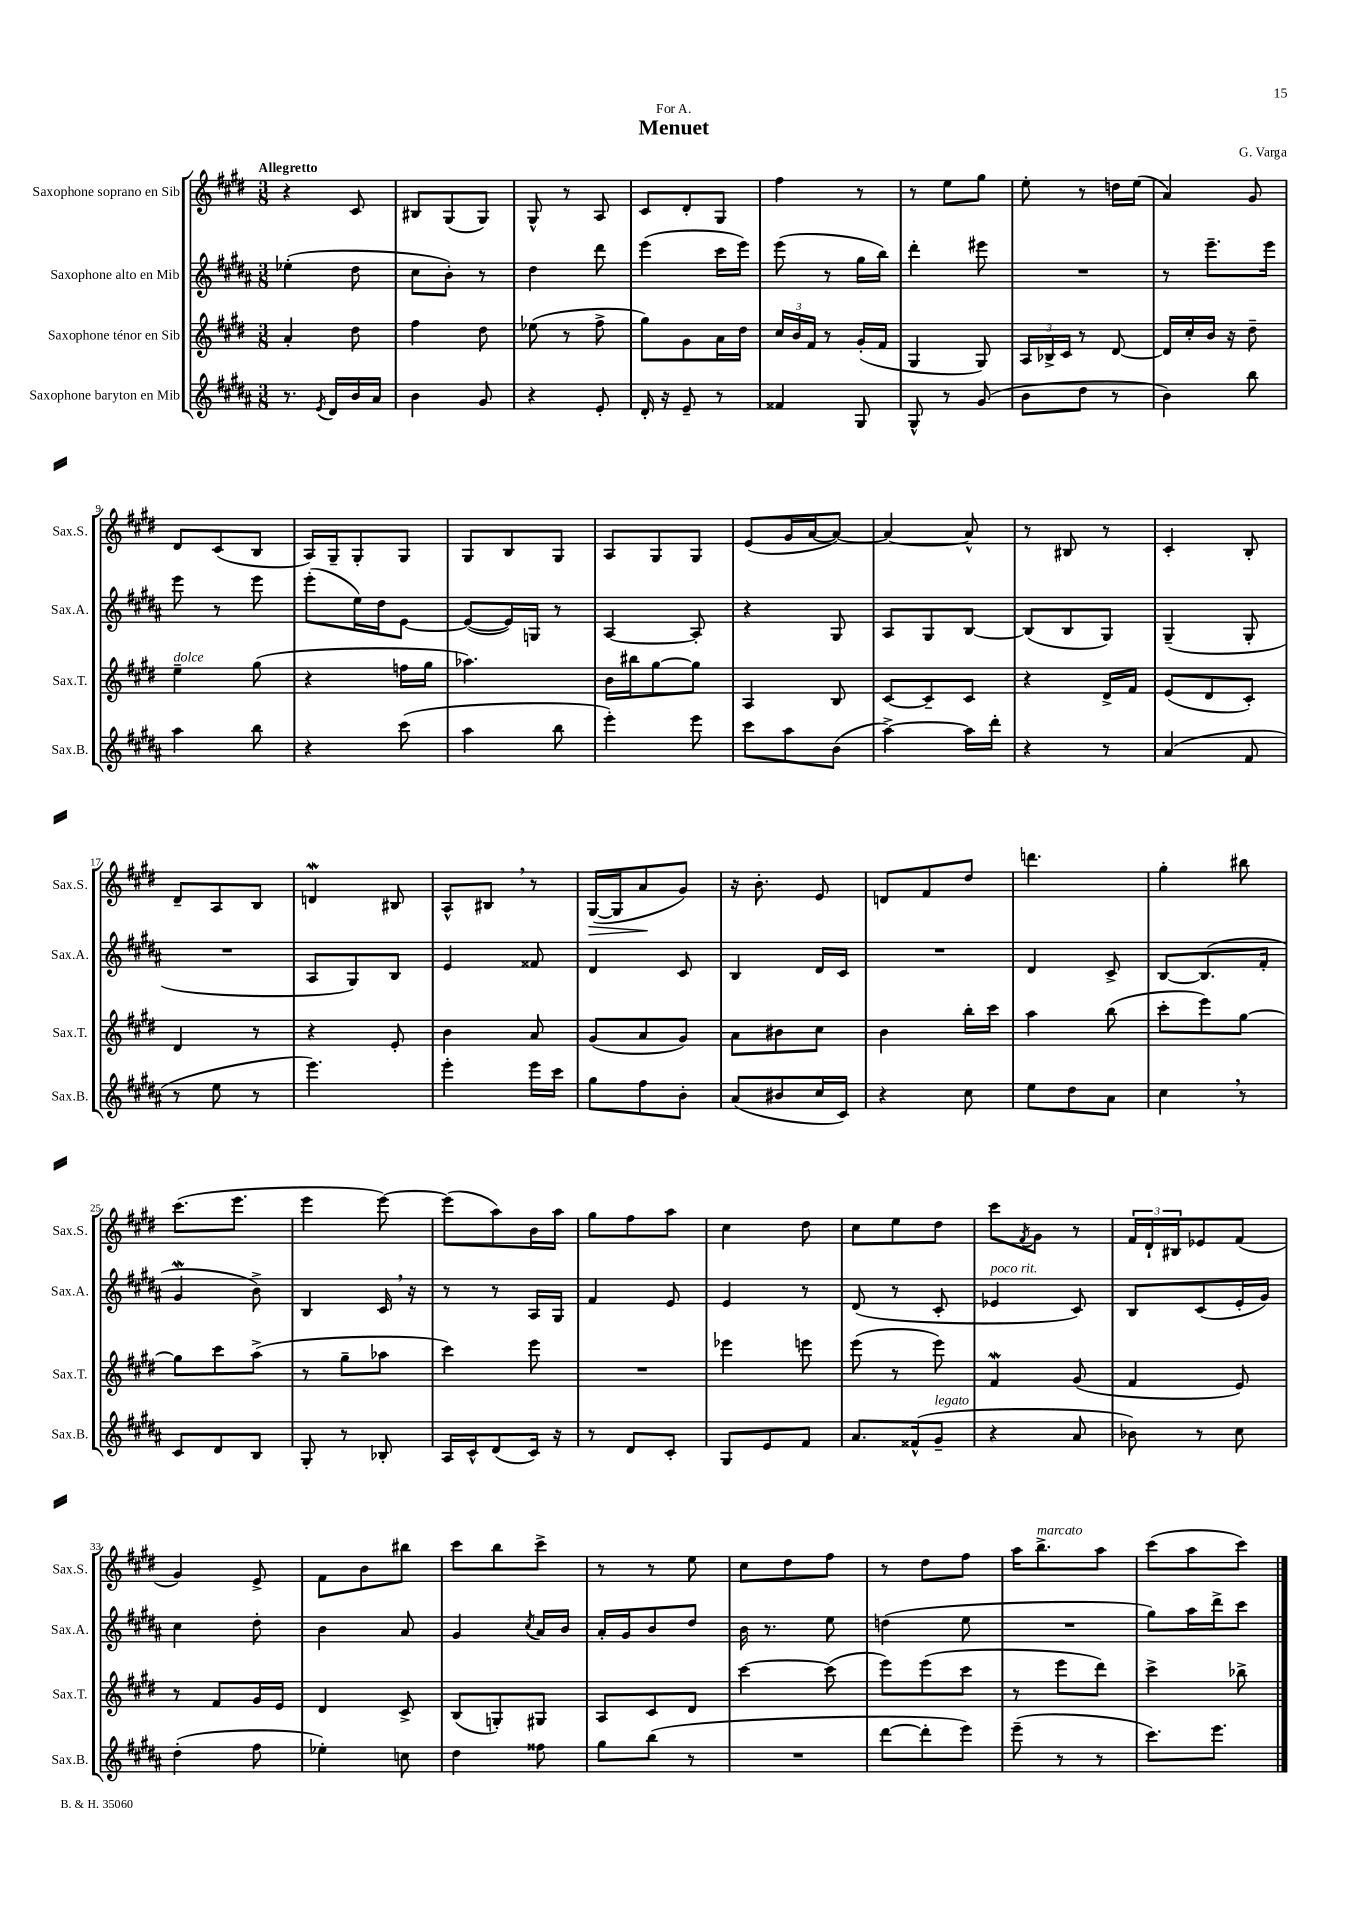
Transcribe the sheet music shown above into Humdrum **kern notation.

**kern	**kern	**kern	**kern
*staff4	*staff3	*staff2	*staff1
*clefG2	*clefG2	*clefG2	*clefG2
*k[f#c#g#d#a#]	*k[f#c#g#d#]	*k[f#c#g#d#a#]	*k[f#c#g#d#]
*M3/8	*M3/8	*M3/8	*M3/8
8.r	4a'/	(4ee-'\	4r
8qe/	.	.	.
16d#/LL	.	.	.
16b/	8dd#\	8dd#\	8c#/
16a#/JJ	.	.	.
=	=	=	=
4b\	4ff#\	8cc#\L	8B#/L
.	.	8b'\J)	(8G#/
8g#/	8dd#\	8r	8G#/J)
=	=	=	=
4r	(8ee-\	4dd#\	8G#^^/
.	8r	.	8r
8e'/	8ff#^\	8ddd#\	8A/
=	=	=	=
16d#'/	8gg#\L)	(4eee\	8c#/L
16r	.	.	.
8e~/	8g#\	.	8d#'/
8r	16a\L	16ccc#\LL	8G#/J
.	16dd#\JJ	16eee\JJ)	.
=	=	=	=
4f##/	24cc#/LL	(8eee\	4ff#\
.	24b/	.	.
.	24f#/JJ	.	.
.	8r	8r	.
8G#/	(16g#'/LL	16gg#\LL	8r
.	16f#/JJ	16bb\JJ)	.
=	=	=	=
8G#^^/	4G#/	4ddd#'\	8r
8r	.	.	8ee\L
(8g#/	8G#/)	8eee#\	8gg#\J
=	=	=	=
8b\L	24A/LL	4.r	8ee'\
.	24B-^/	.	.
.	24c#/JJ	.	.
8dd#\J	8r	.	8r
8r	[8d#/	.	16dd\LL
.	.	.	(16ee\JJ
=	=	=	=
4b\)	16d#/]LL	8r	4a/)
.	16cc#'/	.	.
.	16b/JJ	8.eee~\L	.
.	16r	.	.
8bb\	8dd#~\	.	8g#/
.	.	16eee\Jk	.
=	=	=	=
4aa#\	4ee~\	8eee\	8d#/L
.	.	8r	(8c#/
8bb\	(8gg#\	8eee\	8B/J
=	=	=	=
4r	4r	(8eee'\L	16A/LL)
.	.	.	16G#~/J
.	.	16ee\L)	8G#'/
.	.	16dd#\J	.
(8ccc#\	16ff\LL	[8e\J	8G#/J
.	16gg#\JJ	.	.
=	=	=	=
4aa#\	4.aa-\)	(8e/_L	8G#/L
.	.	16e/]L)	8B/
.	.	16G/JJ	.
8bb\	.	8r	8G#/J
=	=	=	=
4eee'\)	16b\LL	[4A#/	8A/L
.	16bb#\J	.	.
.	[8gg#\	.	8G#/
8eee\	8gg#\]J	8A#'/]	8G#/J
=	=	=	=
8ccc#\L	4A/	4r	(8e/L
8aa#\	.	.	16g#/L
.	.	.	[16a/J
(8b\J	8B/	8G#/	8a/_J)
=	=	=	=
[4aa#^\)	[8c#/L	8A#/L	4a/_
.	8c#~/]	8G#/	.
16aa#\]LL	8c#/J	[8B/J	8a^^/]
16ddd#'\JJ	.	.	.
=	=	=	=
4r	4r	(8B/]L	8r
.	.	8B/	8B#/
8r	16d#^/LL	8G#/J)	8r
.	16f#/JJ	.	.
=	=	=	=
(4a#/	(8e/L	(4G#~/	4c#'/
.	8d#/	.	.
8f#/	8c#'/J)	8G#'/	8B'/
=	=	=	=
8r	4d#/	4.r	8d#~/L
8ee\	.	.	8A/
8r	8r	.	8B/J
=	=	=	=
4.eee\)	4r	8A#/L	4d/
.	.	8G#/)	.
.	8e'/	8B/J	8B#/
=	=	=	=
4eee'\	4b\	4e/	8A^^/L
.	.	.	8B#/J
16eee\LL	8a/	8f##/	8r
16ccc#\JJ	.	.	.
=	=	=	=
8gg#\L	(8g#/L	4d#/	([16G#/LL
.	.	.	16G#/]J
8ff#\	8a/	.	8a/
8b'\J	8g#/J)	8c#/	8g#/J)
=	=	=	=
(8a#/L	8a\L	4B/	16r
.	.	.	8.b'\
8b#/	8b#\	.	.
16cc#/L	8cc#\J	16d#/LL	8e/
16c#/JJ)	.	16c#/JJ	.
=	=	=	=
4r	4b\	4.r	8d/L
.	.	.	8f#/
8cc#\	16bb'\LL	.	8dd#/J
.	16ccc#\JJ	.	.
=	=	=	=
8ee\L	4aa\	4d#/	4.ddd\
8dd#\	.	.	.
8a#\J	(8bb\	8c#^/	.
=	=	=	=
4cc#\	8ccc#'\L	[8B/L	4gg#'\
.	8eee\)	(8.B/]	.
8r	[8gg#\J	.	8bb#\
.	.	16f#'/Jk	.
=	=	=	=
8c#/L	8gg#\]L	4g#/	(8.ccc#\L
8d#/	8ccc#\	.	.
.	.	.	8.eee\J
8B/J	(8aa^\J	8b^\)	.
=	=	=	=
8G#'/	8r	4B/	4eee\
8r	8gg#~\L	.	.
8B-'/	8aa-\J	16c#/	[8eee\)
.	.	16r	.
=	=	=	=
16A#/LL	4ccc#\)	8r	(8eee\]L
16c#^^/J	.	.	.
(8d#/	.	8r	8aa\)
16c#/Jk)	8eee\	16A#/LL	16b\L
16r	.	16G#/JJ	16aa\JJ
=	=	=	=
8r	4.r	4f#/	8gg#\L
8d#/L	.	.	8ff#\
8c#'/J	.	8e/	8aa\J
=	=	=	=
8G#/L	4eee-\	4e/	4cc#\
8e/	.	.	.
8f#/J	8eee\	8r	8dd#\
=	=	=	=
8.a#/L	(8eee\	(8d#/	8cc#\L
.	8r	8r	8ee\
(16f##^^/k	.	.	.
8g#~/J	8eee\)	8c#'/	8dd#\J
=	=	=	=
4r	4f#/	4e-/	8ccc#\L
.	.	.	8qf#/
.	.	.	8g#\J
8a#/	(8g#/	8c#/)	8r
=	=	=	=
8b-\)	4f#/	8B/L	24f#/LL
.	.	.	24d#`/
.	.	.	24B#/J
8r	.	(8c#/	8e-/
8cc#\	8e/)	16e'/L	(8f#/J
.	.	16g#/JJ)	.
=	=	=	=
(4dd#'\	8r	4cc#\	4g#/)
.	8f#/L	.	.
8ff#\	16g#/L	8dd#'\	8e^/
.	16e/JJ	.	.
=	=	=	=
4ee-'\)	4d#/	4b\	8f#\L
.	.	.	8b\
8cc\	8c#^/	8a#/	8bb#\J
=	=	=	=
4dd#\	(8B/L	4g#/	8ccc#\L
.	8G'/)	.	8bb\
.	.	8qcc#/	.
8ff##\	8G#/J	16a#/LL	8ccc#^\J
.	.	16b/JJ	.
=	=	=	=
8gg#\L	8A/L	16a#'/LL	8r
.	.	16g#/J	.
(8bb\J	8c#/	8b/	8r
8r	8d#/J	8dd#/J	8ee\
=	=	=	=
4.r	[4ccc#\	16b\	8cc#\L
.	.	8.r	.
.	.	.	8dd#\
.	(8ccc#\]	8ee\	8ff#\J
=	=	=	=
[8ddd#\L	8eee\L)	(4dd\	8r
8ddd#'\]	(8eee\	.	8dd#\L
8eee\J)	8ccc#\J	8ee\	8ff#\J
=	=	=	=
(8eee~\	8r	4.r	16aa\LK
.	.	.	8.bb^\
8r	8eee\L	.	.
8r	8ddd#\J)	.	8aa\J
=	=	=	=
8.ccc#\L)	4ccc#^\	8gg#\L)	(8ccc#\L
.	.	16aa#\L	8aa\
8.eee\J	.	16ddd#^\J	.
.	8bb-^\	8ccc#\J	8ccc#\J)
==	==	==	==
*-	*-	*-	*-
